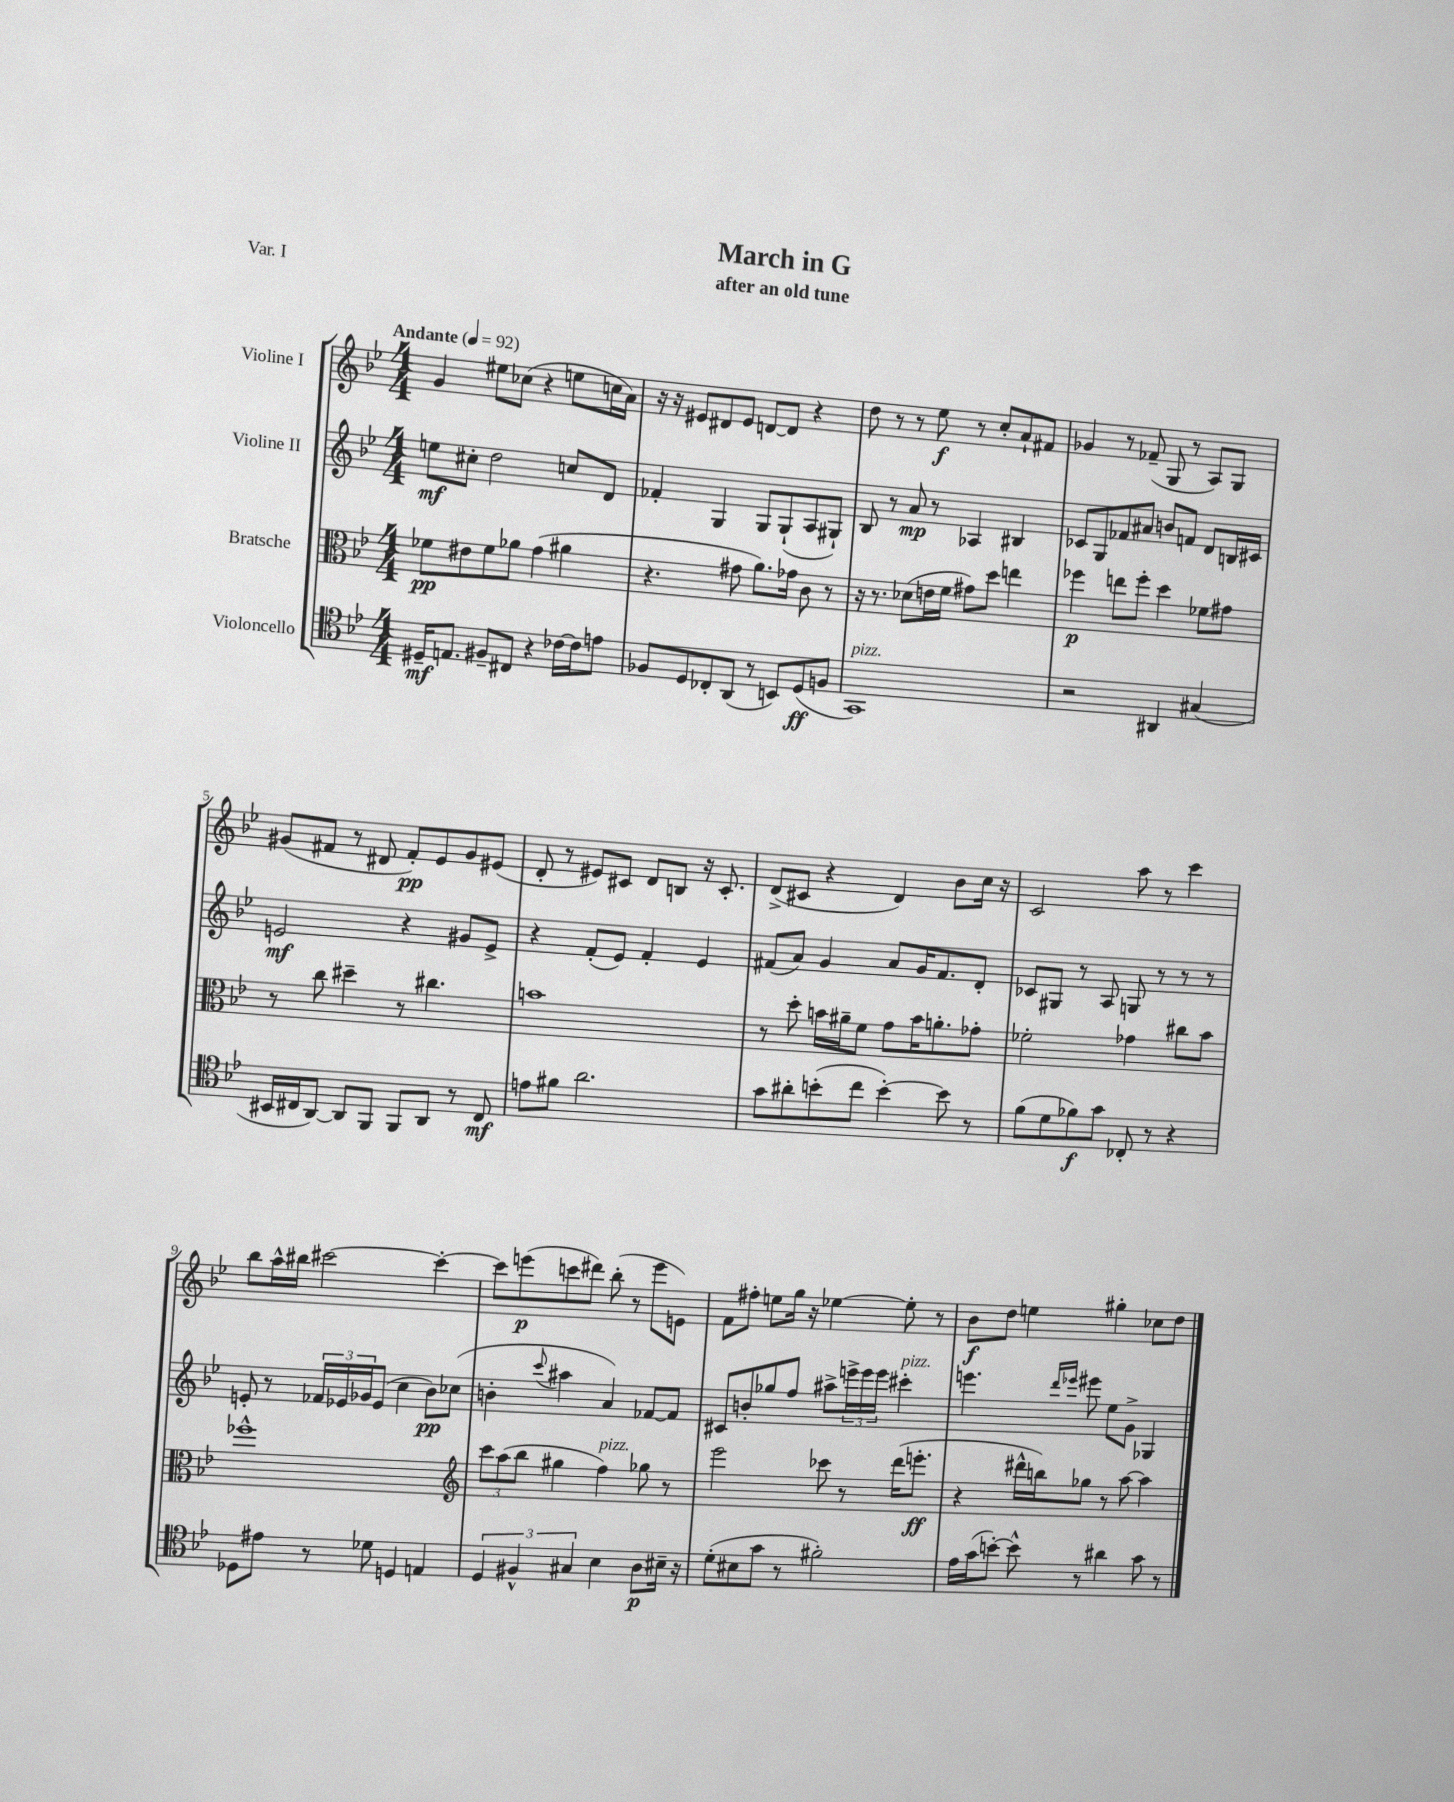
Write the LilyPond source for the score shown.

\header { title = "March in G" subtitle = "after an old tune" piece = "Var. I" }
<<
\new StaffGroup <<
\new Staff = "s0" \with { instrumentName = "Violine I" } {
    \clef treble \key bes \major \numericTimeSignature \time 4/4 \tempo "Andante" 4 = 92
    g'4 eis''8 ces''8( r4 e''8 c''16 a'16) |
    r16 r16 eis'8 dis'8 eis'8 d'8~ d'8 r4 |
    d''8 r8 r8 ees''8\f r8 c''8-. a'8-! fis'8 |
    ges'4 r8 fes'8--( g8 r8 a8) g8 |
    gis'8( fis'8 r8 dis'8 fis'8-.\pp) ees'8 gis'8 eis'8( |
    d'8-. r8 eis'8) cis'8 d'8 b8 r16 cis'8.-. |
    d'8->( cis'8 r4 d'4) bes'8 c''16 r16 |
    c'2 a''8 r8 c'''4 |
    bes''8 a''16-^ bis''16 cis'''2~ cis'''4~-. |
    cis'''8 e'''8\p( c'''8 dis'''8) bes''8-.( r8 e'''8 e'8) |
    f'8 fis''8-. e''8 g''16 r16 ees''4~ ees''8-. r8 |
    bes'8\f d''8 e''4 gis''4-. ces''8 d''8 \bar "|." |
}
\new Staff = "s1" \with { instrumentName = "Violine II" } {
    \clef treble \key bes \major \numericTimeSignature \time 4/4
    e''8\mf cis''8-. d''2 c''8 d'8 |
    fes'4-. g4 g8 g8-!( a8 gis8-!) |
    bes8 r8 a'8\mp r8 aes4 bis4 |
    ces'8 g8 fes'8 ais'8 b'8 f'8 d'8 b16 cis'16 |
    e'2\mf r4 gis'8 e'8-> |
    r4 f'8-.( ees'8) f'4-. ees'4 |
    fis'8( a'8) g'4 a'8 g'16 fis'8. d'8-. |
    ces'8 gis8 r8 a8 g8 r8 r8 r8 |
    e'8-. r8 \tuplet 3/2 { fes'16 ees'16 ges'16 } ees'8( c''4 bes'8\pp) ces''8( |
    b'4-. \appoggiatura { c'''8 } ais''4 a'4) fes'8~ fes'8 |
    cis'8 b'8-. ges''8 f''8 ais''8-> \tuplet 3/2 { e'''16-> e'''16 e'''16 } cis'''4-.^\markup { \italic "pizz." } |
    e'''4. \grace { d'''16 ees'''16 } eis'''8 ees''8 g'8-> ges4 \bar "|." |
}
\new Staff = "s2" \with { instrumentName = "Bratsche" } {
    \clef alto \key bes \major \numericTimeSignature \time 4/4
    fes'8\pp eis'8 fes'8 aes'8 g'4( ais'4 |
    r4. gis'8 a'8.) ges'16 c'8 r8 |
    r16 r8. des'8( e'16 f'16 gis'8) d''8 e''4 |
    fes''4\p e''8 fes''8-. d''4 fes'8 gis'8 |
    r8 c''8 dis''4-- r8 cis''4. |
    b'1 |
    r8 d''8-. b'16 ais'16-- f'8 g'8 b'16 a'8.-. ges'8-. |
    fes'2-. ges'4 cis''8 bes'8 |
    fes''1-^ |
    \clef treble \tuplet 3/2 { c'''8 a''8( bes''8 } gis''4 f''4^\markup { \italic "pizz." }) ges''8 r8 |
    ees'''2 ces'''8 r8 d'''16( e'''8.-.\ff |
    r4 dis'''16-^ b''16) ges''8 r8 a''8~ a''4 \bar "|." |
}
\new Staff = "s3" \with { instrumentName = "Violoncello" } {
    \clef tenor \key bes \major \numericTimeSignature \time 4/4
    dis16--\mf e8. fis8-- cis8 r4 ces'16~ ces'16 e'8 |
    fes8 d8 ces8-. a,8( r8 b,8) d8\ff( f8 |
    g,1^\markup { \italic "pizz." }) |
    r2 ais,4 gis4( |
    bis,16 cis16 a,8~) a,8 f,8 f,8 a,8 r8 cis8\mf |
    e'8 fis'8 a'2. |
    g'8 ais'8-. b'8-.( c''8 b'4~-.) b'8 r8 |
    f'8( d'8 fes'8\f) g'8 ces8-. r8 r4 |
    des8 eis'8 r8 des'8 d4 e4 |
    \tuplet 3/2 { d4 fis4-^ gis4 } bes4 a8\p bis16-- r16 |
    d'8-.( bis8 g'8 r8 fis'2-.) |
    ees'16 g'16( b'8~-.) b'8-^ r8 ais'4 g'8 r8 \bar "|." |
}
>>
>>
